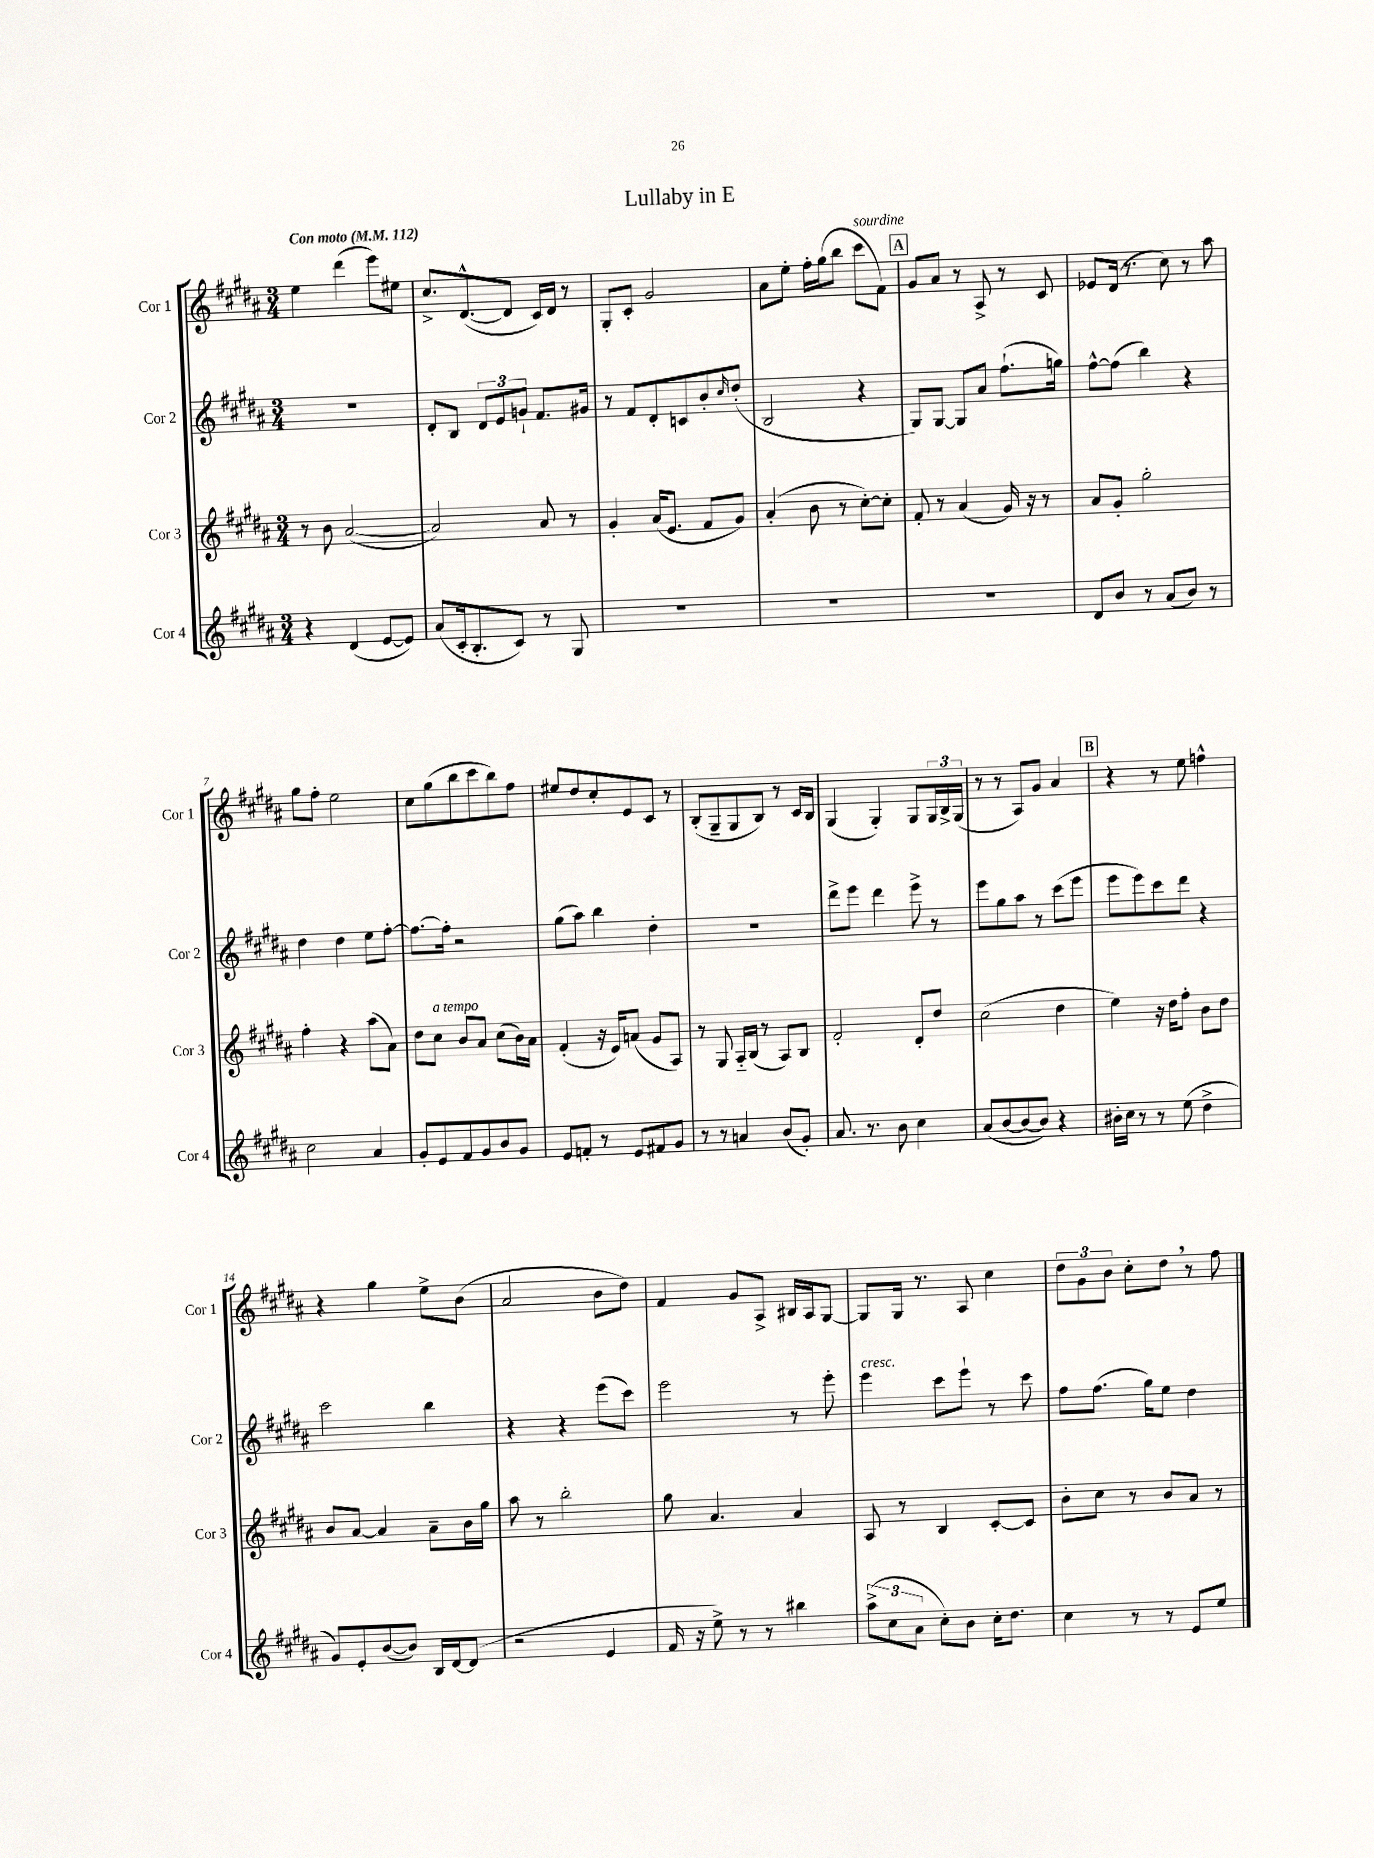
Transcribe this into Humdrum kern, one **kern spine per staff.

**kern	**kern	**kern	**kern
*staff4	*staff3	*staff2	*staff1
*clefG2	*clefG2	*clefG2	*clefG2
*k[f#c#g#d#a#]	*k[f#c#g#d#a#]	*k[f#c#g#d#a#]	*k[f#c#g#d#a#]
*M3/4	*M3/4	*M3/4	*M3/4
*MM112	*MM112	*MM112	*MM112
4r	8r	2.r	4ee
.	8b	.	.
(4d#	([2a#	.	(4ddd#
[8e	.	.	8eee)
8e])	.	.	8ee#
=	=	=	=
(8a#	2a#])	8d#'	8.cc#^
16c#'	.	8B	.
8.B'	.	.	([8.d#^^
.	.	12d#	.
.	.	12e	.
8c#)	.	.	8d#]
.	.	12g`	.
8r	8a#	8.f#	16c#)
.	.	.	16d#
8G#	8r	.	8r
.	.	16g#	.
=	=	=	=
2.r	4g#'	8r	8G#'
.	.	8f#	8c#'
.	(16a#	8d#'	2g#
.	8.e	.	.
.	.	8c	.
.	8f#	8b'	.
.	.	16qqcc#	.
.	8g#)	(8dd#'	.
=	=	=	=
2.r	(4a#'	2B	8a#
.	.	.	8ee'
.	8b	.	16ff#'
.	.	.	(16gg#
.	8r	.	8bb
.	[8cc#')	4r	8ccc#
.	8cc#']	.	8f#)
=	=	=	=
2.r	8f#'	8G#)	8g#
.	8r	[8G#	8a#
.	(4a#	8G#]	8r
.	.	8a#	8A#^
.	16g#)	(8.ff#`	8r
.	16r	.	.
.	8r	.	8c#
.	.	16gg)	.
=	=	=	=
8d#	8a#	[8ff#^^	8e-
8b	8g#'	(8ff#]	(16d#
.	.	.	8.r
8r	2gg#'	4bb)	.
(8a#	.	.	8cc#)
8b)	.	4r	8r
8r	.	.	8aa#
=	=	=	=
2cc#	4ff#'	4dd#	8gg#
.	.	.	8ff#'
.	4r	4dd#	2ee
4a#	(8aa#	8ee	.
.	8a#)	[8ff#'	.
=	=	=	=
8g#'	8dd#	8.ff#_	8cc#
8e	8cc#	.	(8gg#
.	.	16ff#']	.
8f#	8b	2r	8bb
8g#	8a#	.	8ccc#
8b	(8cc#	.	8bb)
8g#	16b)	.	8ff#
.	16a#	.	.
=	=	=	=
8e	(4f#'	(8gg#	8ee#
8f'	.	8aa#)	8dd#
8r	16r	4bb	8cc#'
.	16e)	.	.
8e	(8a	.	8e
8f#	8g#	4dd#'	8c#
8g#	8A#)	.	8r
=	=	=	=
8r	8r	2.r	(8B'
8r	8G#	.	8G#~
4a	16A#'~	.	8G#
.	(16B	.	.
.	8r	.	8B)
(8b	8A#)	.	8r
8g#')	8B	.	16c#
.	.	.	16B
=	=	=	=
8.a#	2f#'	8ddd#^	(4G#
.	.	8eee	.
8.r	.	.	.
.	.	4ddd#	4G#')
8b	.	.	.
4cc#	8d#'	8eee^	8G#
.	8dd#	8r	24G#
.	.	.	24B^
.	.	.	(24G#
=	=	=	=
(8a#	(2cc#	8eee	8r
[8b	.	8gg#	8r
8b_	.	8aa#	8A#)
8b])	.	8r	8g#
4r	4dd#	(8ccc#	4a#
.	.	8eee	.
=	=	=	=
16b#'	4ee)	8eee	4r
16cc#	.	.	.
8r	.	8eee)	.
8r	16r	8ccc#	8r
.	16dd#	.	.
(8ee	8ff#'	8ddd#	8ee
4dd#^	8b	4r	4ff^^
.	8dd#	.	.
=	=	=	=
8g#)	8b	2ccc#	4r
8e'	[8a#	.	.
([8b	4a#]	.	4gg#
8b])	.	.	.
16B	8a#~	4bb	8ee^
[16d#	.	.	.
(8d#]	16b	.	(8b
.	16gg#	.	.
=	=	=	=
2r	8aa#	4r	2a#
.	8r	.	.
.	2bb'	4r	.
4e	.	(8eee	8b
.	.	8ccc#)	8dd#)
=	=	=	=
16f#	8gg#	2eee	4f#
16r	.	.	.
8ee^)	4.a#	.	.
8r	.	.	8g#
8r	.	.	8A#^
4bb#	4a#	8r	16B#
.	.	.	16A#
.	.	8eee'	[8G#
=	=	=	=
(12aa#^	8A#	4eee	8G#]
12cc#	.	.	.
.	8r	.	16G#
12a#	.	.	.
.	.	.	8.r
8cc#')	4B	8ccc#	.
8b	.	8eee`	8A#
16cc#'	[8c#'	8r	4cc#
8.dd#	.	.	.
.	8c#]	8ccc#	.
=	=	=	=
4cc#	8b'	8ff#	12dd#
.	.	.	12g#
.	8cc#	(8.ff#	.
.	.	.	12b
8r	8r	.	8cc#'
.	.	16gg#)	.
8r	8b	8ee	8dd#
8e	8a#	4dd#	8r
8ee	8r	.	8ff#
==	==	==	==
*-	*-	*-	*-
